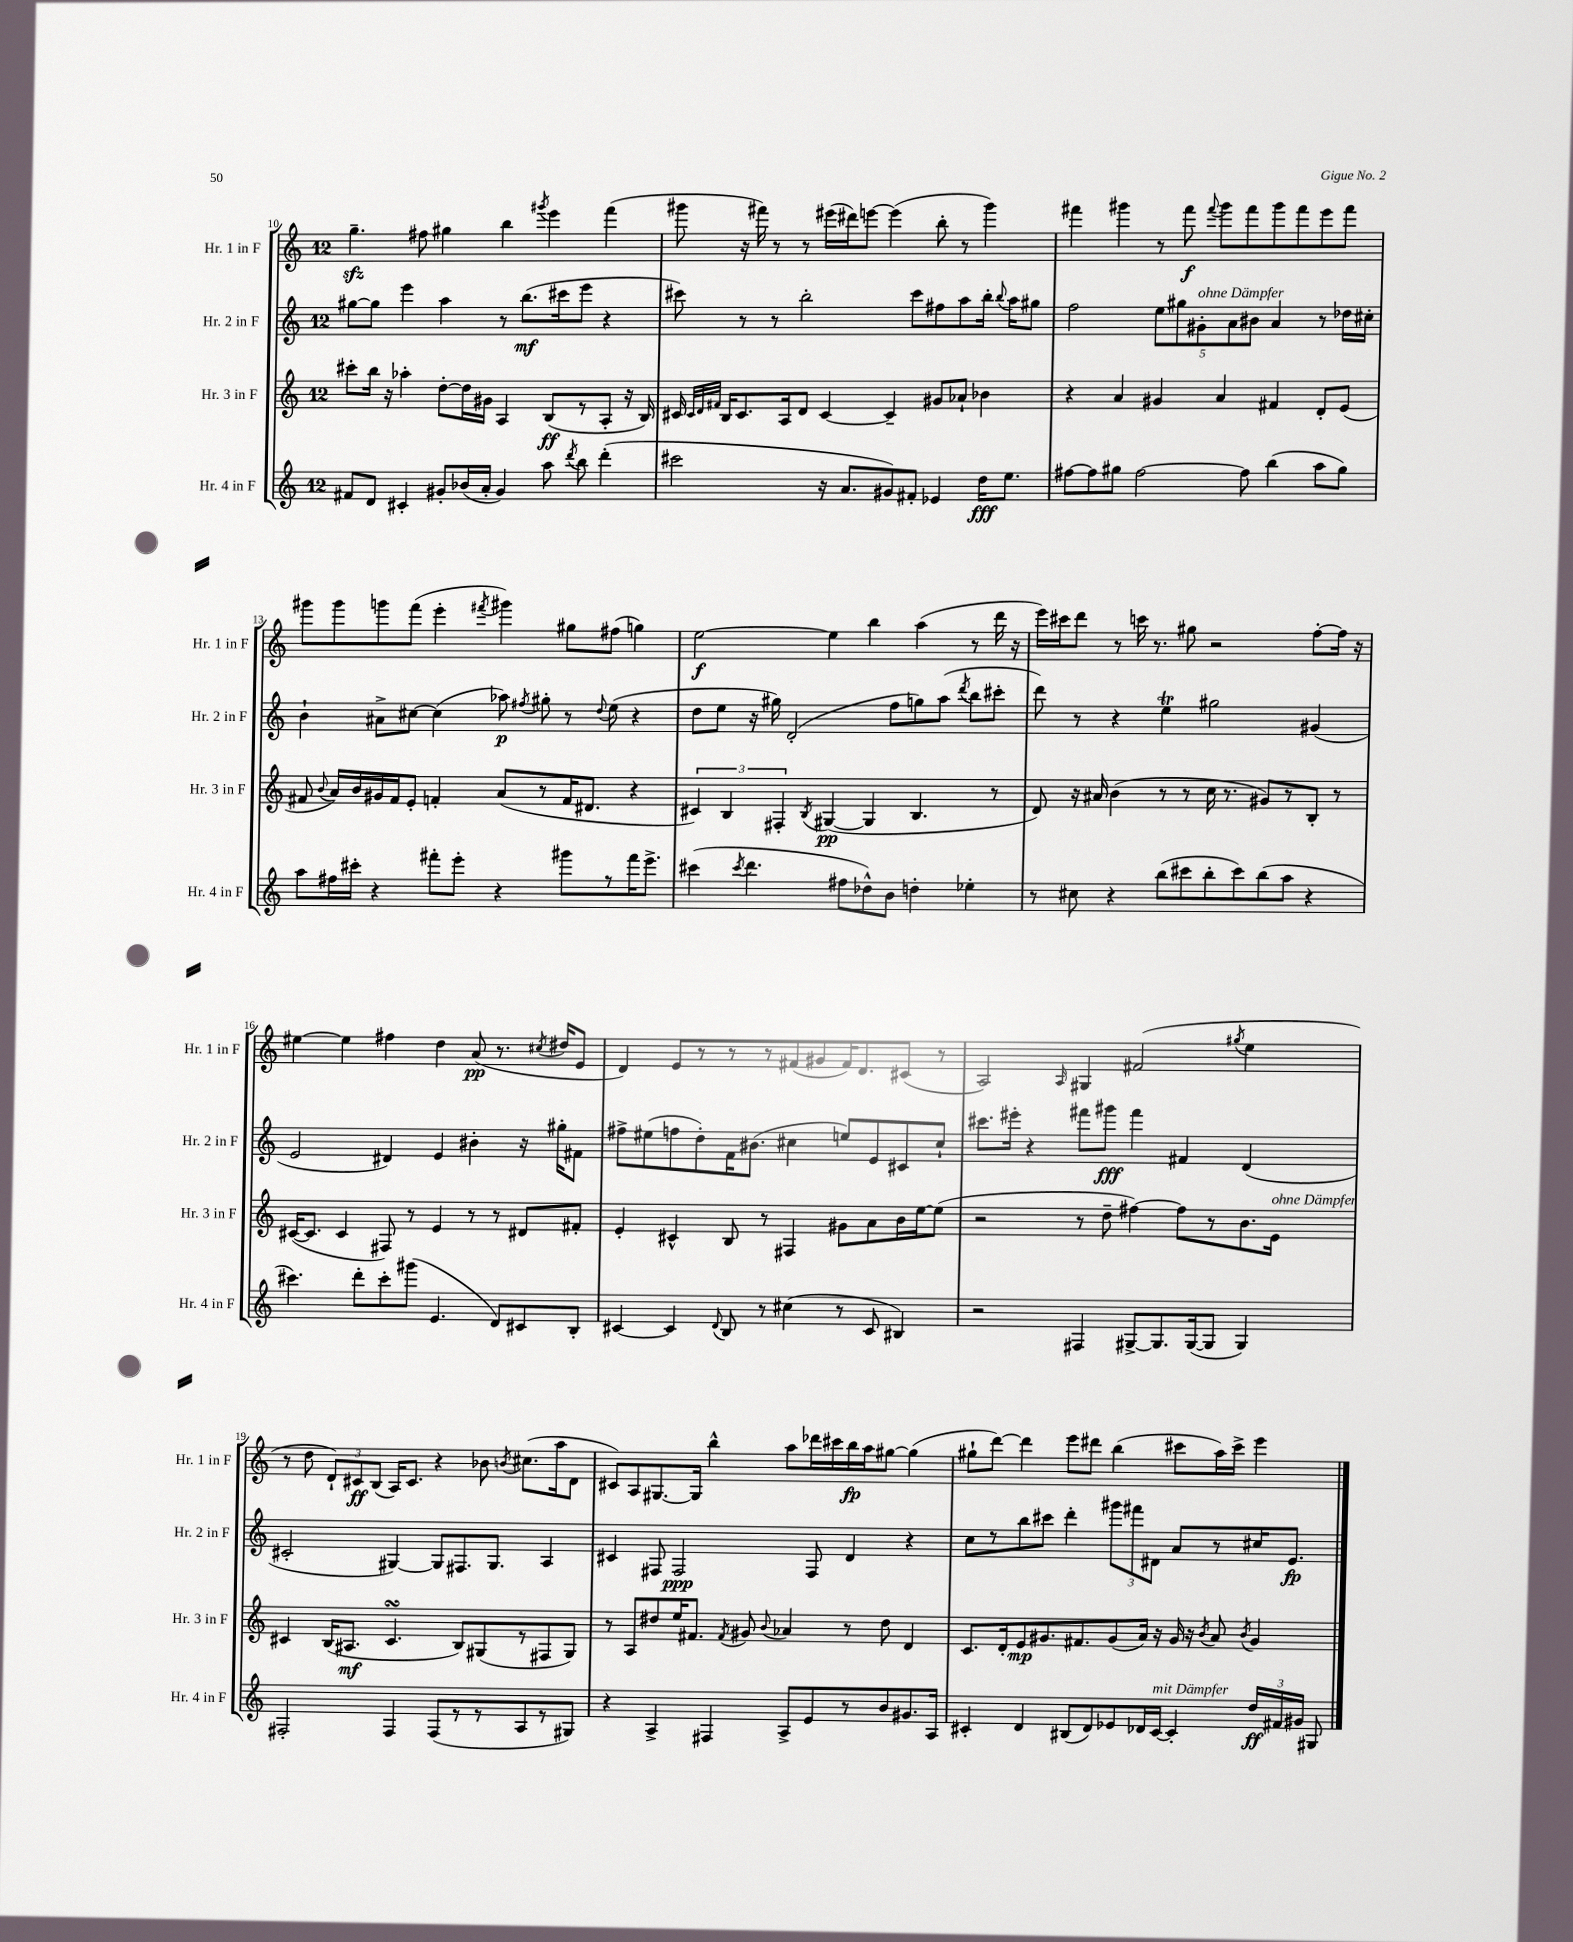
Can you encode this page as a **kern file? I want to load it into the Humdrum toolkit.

**kern	**kern	**kern	**kern
*staff4	*staff3	*staff2	*staff1
*clefG2	*clefG2	*clefG2	*clefG2
*k[]	*k[]	*k[]	*k[]
*M12/8	*M12/8	*M12/8	*M12/8
8f#	8ccc#'	[8gg#	4.gg~
8d	16bb	8gg#]	.
.	16r	.	.
4c#'	4aa-'	4eee	.
.	.	.	8ff#
8g#'	[8dd'	4aa	4gg#
(16b-	16dd]	.	.
16a'	16g#	.	.
4g#)	4A	8r	4bb
.	.	(8.bb	.
.	.	.	8qggg#
8aa	(8B	.	4eee
.	.	16ccc#	.
8qddd	.	.	.
8bb	8r	8eee	.
(4ddd'	8A'	4r	(4fff
.	16r	.	.
.	16B)	.	.
=	=	=	=
2ccc#	16c#	8ccc#)	8ggg#
.	32qqc#	.	.
.	32qqd	.	.
.	32qqf#	.	.
.	16B	.	.
.	8.c#	8r	16r
.	.	.	16fff#)
.	.	8r	8r
.	16A	.	.
.	8d	2bb'	8r
16r	[4c#	.	(16eee#
8.a	.	.	16ddd#)
.	.	.	[8eee
8g#)	4c#~]	.	(4eee]
8f#'	.	8ccc#	.
4e-	8g#	8ff#	8bb'
.	8a-`	8aa	8r
16dd	4b-	16bb'	4ggg#)
.	.	8qqbb	.
8.ee	.	16aa	.
.	.	8gg#	.
=	=	=	=
[8ff#	4r	2ff	4fff#
8ff#]	.	.	.
8gg#	4a	.	4ggg#
[2ff#	.	.	.
.	4g#	10ee	8r
.	.	10gg#	.
.	.	.	8fff#
.	.	10g#'	.
.	.	.	8qqfff#
.	4a	.	8ggg#
.	.	10a	.
8ff#]	.	.	8fff#
.	.	10b#	.
(4bb	4f#	4a	8ggg#
.	.	.	8fff#
8aa	8d'	8r	8eee
8gg#)	(8e	16dd-	8fff#
.	.	16cc#'	.
=	=	=	=
8aa	8f#	4b`	8ggg#
.	8qqb	.	.
16ff#	16a)	.	8ggg#
16ccc#'	16b	.	.
4r	16g#	8a#^	8ggg
.	16f#	.	.
.	8e'	[8cc#	(8fff
8fff#'	4f'	(4cc#]	4eee'
8eee'	.	.	.
.	.	.	8qfff#
4r	(8a	8aa-)	4ggg#)
.	.	8qff#	.
.	8r	8gg#'	.
8ggg#	16f	8r	8gg#
.	8.d#	.	.
.	.	8qqdd	.
8r	.	(8ee	(8ff#
16fff#	4r	4r	4gg)
8.eee^	.	.	.
=	=	=	=
(4ccc#	6c#)	8dd	[2ee
.	.	8ee	.
.	6B	.	.
8qccc#	.	.	.
4.ddd	.	16r	.
.	.	16gg#)	.
.	6F#'	.	.
.	.	(2d'	.
.	8qB	.	.
.	([4G#	.	4ee]
8ff#	.	.	.
8dd-^^)	4G#]	.	4bb
8b	.	8ff	.
4dd'	4.B	8gg)	(4aa
.	.	(8aa	.
.	.	8qddd	.
4ee-'	.	8bb	8r
.	8r	8ccc#'	16ddd
.	.	.	16r
=	=	=	=
8r	8d)	8ddd)	16eee)
.	.	.	16ccc#
8cc#	16r	8r	8ddd
.	16a#	.	.
4r	(4b	4r	8r
.	.	.	16ccc
.	.	.	8.r
(8bb	8r	4ee	.
8ccc#	8r	.	8gg#
8bb'	16cc	2gg#	2r
.	8.r	.	.
8ccc#)	.	.	.
(8bb	8g#)	.	.
8aa	8r	.	.
4r	8B'	(4g#	[8ff'
.	8r	.	16ff]
.	.	.	16r
=	=	=	=
4.ccc#)	([16c#	2e	[4ee#
.	8.c#]	.	.
.	4c#	.	4ee#]
8ddd'	.	.	.
8ccc#'	8F#)	4d#)	4ff#
(8ggg#	8r	.	.
4.e	4e	4e	4dd
.	8r	4b#'	(8a
8d)	8r	.	8.r
8c#	8d#	16r	.
.	.	.	8qcc#
.	.	16gg#'	16dd#
8B'	8f#'	8f#	8e
=	=	=	=
[4c#	4e'	8ff#^	4d)
.	.	(8ee#	.
4c#]	4c#^^	8ff	8e
.	.	8dd')	8r
8qqd	.	.	.
8B	8B	16f	8r
.	.	(8.b#	.
8r	8r	.	8r
(4cc#	4F#	4cc#	(8f#
.	.	.	8g#
8r	8g#	8ee)	16f#)
.	.	.	8.d
8c#	8a	8e	.
4B#)	16b	8c#	(8c#
.	[16ee	.	.
.	(8ee]	8cc#`	8r
=	=	=	=
2r	2r	8.ccc#	2A)
.	.	16eee#'	.
.	.	4r	.
.	.	.	16qqA
4F#	8r	8fff#	4G#
.	8dd~	8ggg#	.
[8G#^	[4ff#)	4fff#	(2f#
8.G#]	.	.	.
.	8ff#]	4f#	.
([16G#	.	.	.
8G#]	8r	.	.
.	.	.	8qgg#
4G#)	8.b	(4d	4ee
.	16e	.	.
=	=	=	=
2F#'	4c#	2c#'	8r
.	.	.	8dd
.	(16B	.	12d`)
.	8.A#	.	.
.	.	.	12c#
.	.	.	(12B
4F#	4.c#	[4G#)	16A)
.	.	.	8.c#
(8F#	.	8G#]	4r
8r	8B)	8.F#	.
8r	(8G#	.	8b-
.	.	8.G#	.
.	.	.	8qb
8A	8r	.	(8.cc#
8r	8F#	4A	.
.	.	.	16aa
8G#)	8G#)	.	8d
=	=	=	=
4r	8r	4c#	8c#)
.	8A	.	8A
4A^	8dd#	8F#	[8.G#
.	16ee	2F#	.
.	8.f#	.	16G#]
4F#	.	.	4bb^^
.	8qf#	.	.
.	8g#	.	.
.	8qqb	.	.
8A^	4a-	.	8aa
8e	.	8F#	16ddd-
.	.	.	16ccc#
8r	8r	4d	16bb
.	.	.	16aa
8b	8dd#	.	[8gg#
8.g#	4d	4r	(4gg#]
16A	.	.	.
=	=	=	=
4c#'	8.c	8cc	8gg#`
.	.	8r	[8ddd)
.	16d'	.	.
4d	8e	8bb	4ddd]
.	8.g#	8ccc#	.
(8B#	.	4ddd'	8eee
.	8.f#	.	.
8d)	.	.	8ddd#
8e-	(8g#	12ggg#	(4bb
.	.	12fff#	.
16d-	16a)	.	.
.	.	12d#	.
[16c#	16r	.	.
4c#']	16g#	8a	8ccc#
.	16r	.	.
.	8qb	.	.
.	8a	8r	16aa)
.	.	.	16ccc#^
.	8qb	.	.
24dd	4g#	16cc#	4eee
24f#	.	.	.
.	.	8.e	.
24g#	.	.	.
8G#	.	.	.
==	==	==	==
*-	*-	*-	*-
